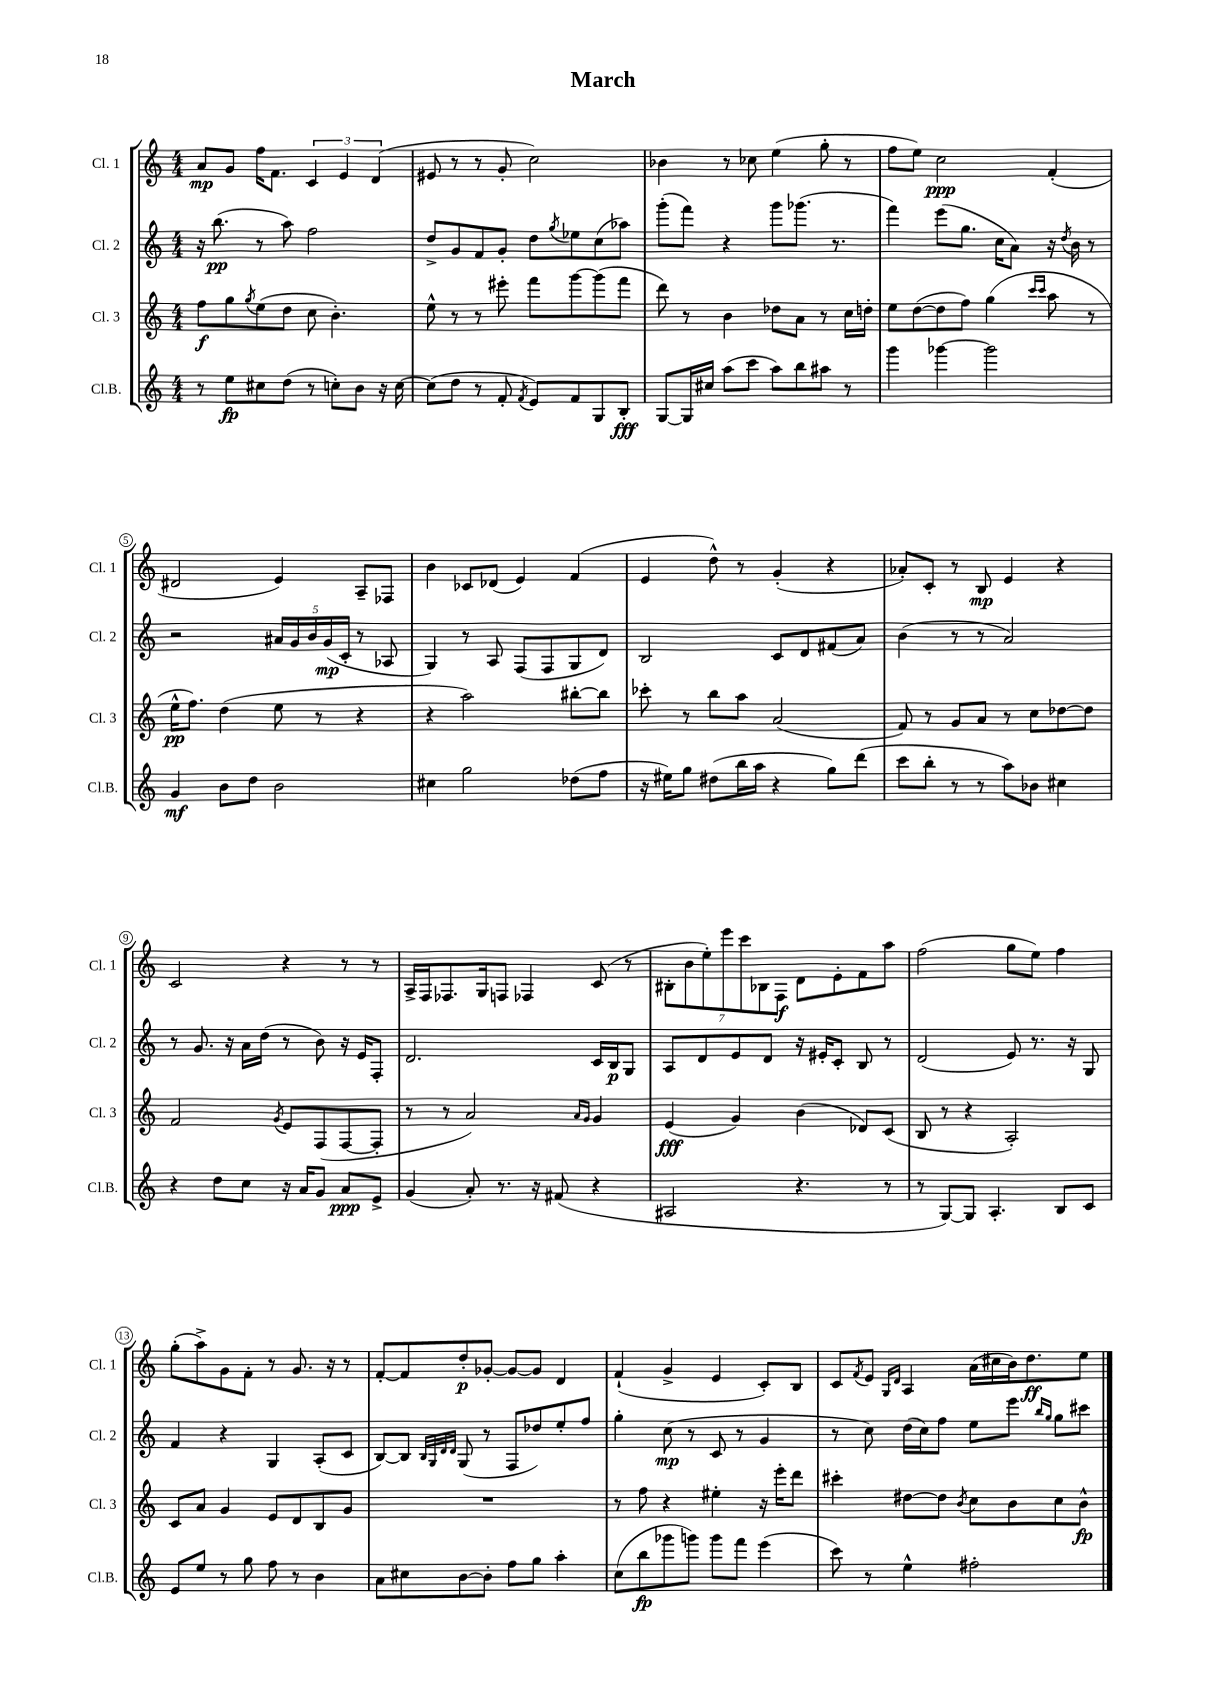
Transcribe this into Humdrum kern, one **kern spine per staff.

**kern	**kern	**kern	**kern
*staff4	*staff3	*staff2	*staff1
*clefG2	*clefG2	*clefG2	*clefG2
*k[]	*k[]	*k[]	*k[]
*M4/4	*M4/4	*M4/4	*M4/4
8r	8ff	16r	8a
.	.	(8.bb	.
8ee	8gg	.	8g
.	8qgg	.	.
8cc#	(8ee	8r	16ff
.	.	.	8.f
(8dd	8dd	8aa)	.
8r	8cc	2ff	6c
8cc')	4.b')	.	.
.	.	.	6e
8b	.	.	.
.	.	.	(6d
16r	.	.	.
[16cc	.	.	.
=	=	=	=
(8cc]	8ee^^	8dd^	8e#
8dd	8r	8g	8r
8r	8r	8f	8r
8f'	8eee#'	8g'	8g'
8qf	.	.	.
8e)	8fff	8dd	2cc)
.	.	8qgg	.
8f	[8ggg	8ee-	.
8G	(8ggg]	(8cc	.
8B'	8fff	8aa-)	.
=	=	=	=
[8G	8ddd)	(8ggg'	4b-
16G]	8r	8fff)	.
16cc#	.	.	.
(8aa	4b	4r	8r
8ccc	.	.	8cc-
8aa)	8dd-	8ggg	(4ee
8bb	8a	(8.ggg-	.
8aa#	8r	.	8gg'
.	.	8.r	.
8r	16cc	.	8r
.	16dd'	.	.
=	=	=	=
4ggg	8ee	4fff)	8ff
.	([8dd	.	8ee)
[4ggg-	8dd]	(8eee	2cc
.	8ff)	8.gg	.
2ggg-]	(4gg	.	.
.	.	16cc	.
.	.	8a)	.
.	16qqccc	.	.
.	16qqccc	.	.
.	8aa	16r	(4f'
.	.	8qdd	.
.	.	16b	.
.	8r	8r	.
=	=	=	=
4g	16ee^^	2r	2d#
.	8.ff)	.	.
8b	(4dd	.	.
8dd	.	.	.
2b	8ee	20a#	4e)
.	.	20g	.
.	.	20b	.
.	8r	.	.
.	.	(20g	.
.	.	20c'	.
.	4r	8r	8A~
.	.	8A-	8F-
=	=	=	=
4cc#	4r	4G)	4b
2gg	2aa)	8r	8c-
.	.	8A	(8d-
.	.	(8F	4e)
.	.	8F	.
(8dd-	[8bb#'	8G	(4f
8ff	8bb#]	8d)	.
=	=	=	=
16r	8ccc-'	2B	4e
16ee#)	.	.	.
8gg	8r	.	.
(8dd#	8bb	.	8dd^^)
16bb	8aa	.	8r
16aa	.	.	.
4r	(2a	8c	(4g'
.	.	8d	.
8gg)	.	(8f#	4r
(8ddd	.	8a)	.
=	=	=	=
8ccc	8f)	(4b	8a-')
8bb'	8r	.	8c'
8r	8g	8r	8r
8r	8a	8r	8B
8aa)	8r	2a)	4e
8b-	8cc	.	.
4cc#	[8dd-	.	4r
.	8dd-]	.	.
=	=	=	=
4r	2f	8r	2c
.	.	8.g	.
8dd	.	.	.
.	.	16r	.
8cc	.	16a	.
.	.	(16dd	.
.	8qg	.	.
16r	8e	8r	4r
16a	.	.	.
8g	(8F	8b)	.
8a	[8F	16r	8r
.	.	16e	.
8e^	8F']	8F'	8r
=	=	=	=
(4g	8r	2.d	16A^
.	.	.	16F
.	8r	.	8.F-
8a')	2a)	.	.
.	.	.	16G
8.r	.	.	8F
.	.	.	4F-
16r	.	.	.
(8f#	.	.	.
.	16qqa	.	.
.	16qqg	.	.
4r	4g	16c	(8c
.	.	16B	.
.	.	8G	8r
=	=	=	=
2A#	(4e	8A	14B#'
.	.	.	14b
.	.	8d	.
.	.	.	14ee')
.	.	.	14eee
.	4g)	8e	.
.	.	.	14ccc
.	.	.	14B-
.	.	8d	.
.	.	.	14F
4.r	(4b	16r	8d
.	.	16e#'	.
.	.	8c'	8e'
.	8d-)	8B	8f
8r	(8c	8r	8aa
=	=	=	=
8r	8B	(2d	(2ff
[8G)	8r	.	.
8G]	4r	.	.
4.A'	.	.	.
.	2A')	8e)	8gg
.	.	8.r	8ee)
8B	.	.	4ff
.	.	16r	.
8c	.	8G	.
=	=	=	=
8e	8c	4f	(8gg'
8ee	8a	.	8aa^)
8r	4g	4r	8g
8gg	.	.	8f'
8ff	8e	4G	8r
8r	8d	.	8.g
4b	8B	(8A'	.
.	.	.	16r
.	8g	8c	8r
=	=	=	=
8a	1r	[8B)	[8f'
8cc#	.	8B]	8f]
.	.	32qqB	.
.	.	32qqG	.
.	.	32qqd	.
.	.	32qqd	.
[8b	.	(8G	8dd'
8b']	.	8r	[8g-'
8ff	.	8F	8g-_
8gg	.	8dd-)	8g-]
4aa'	.	8ee'	4d
.	.	8ff	.
=	=	=	=
(8cc	8r	4gg'	(4f`
8bb	8ff	.	.
8ggg-	4r	(8cc	4g^
8ggg)	.	8r	.
8ggg	4ee#'	8c	4e
8fff	.	8r	.
(4eee	16r	4g	8c')
.	16eee'	.	.
.	8ddd	.	8B
=	=	=	=
8ccc)	4ccc#'	8r	8c
.	.	.	8qf
8r	.	8cc)	8e
.	.	.	16qqG
.	.	.	16qqd
4ee^^	[8dd#	(16dd	4A
.	.	16cc)	.
.	8dd#]	8ff	.
.	8qb	.	.
2ff#'	8cc	8ee	(16a
.	.	.	16cc#
.	8b	8eee	16b)
.	.	.	8.dd
.	.	16qqbb	.
.	.	16qqgg	.
.	8cc	8gg	.
.	8b^^	8ccc#	8ee
==	==	==	==
*-	*-	*-	*-
